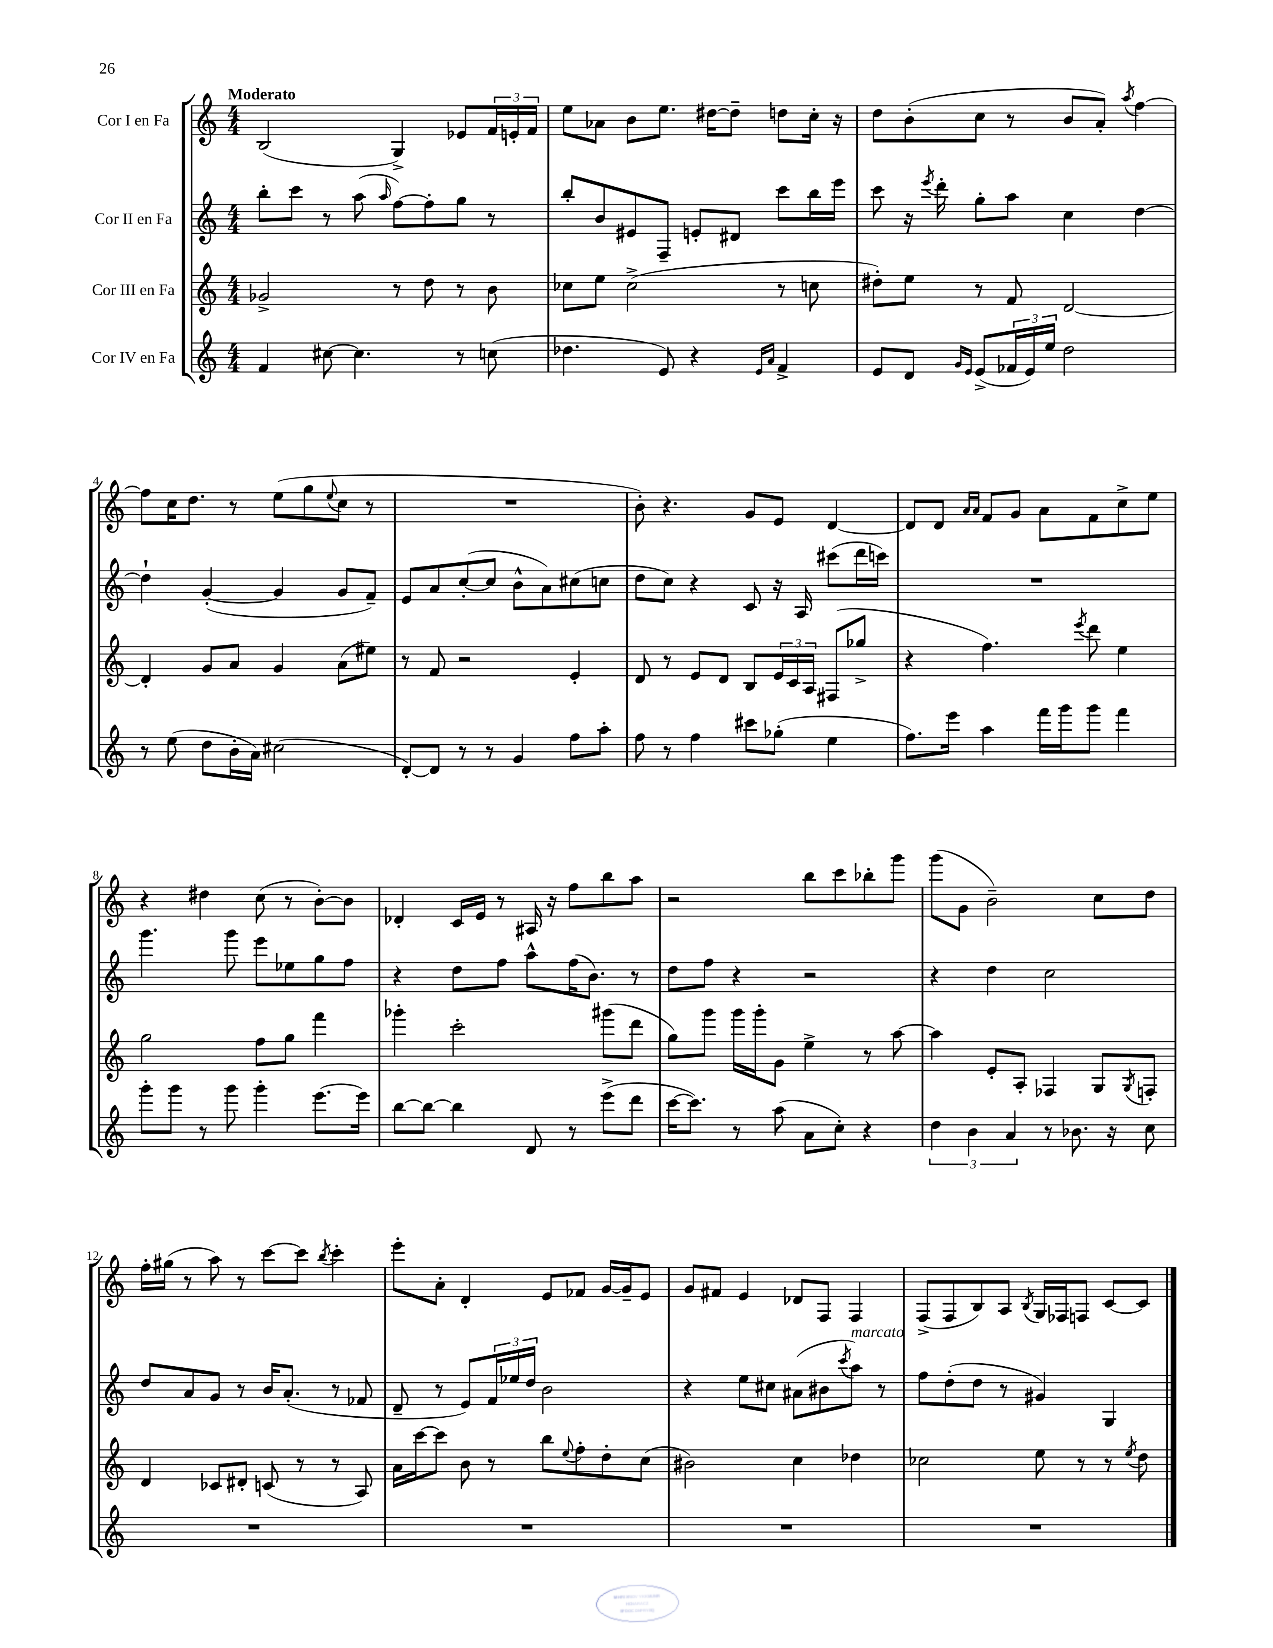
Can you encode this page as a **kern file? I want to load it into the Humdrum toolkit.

**kern	**kern	**kern	**kern
*staff4	*staff3	*staff2	*staff1
*clefG2	*clefG2	*clefG2	*clefG2
*k[]	*k[]	*k[]	*k[]
*M4/4	*M4/4	*M4/4	*M4/4
4f	2g-^	8bb'	(2B
.	.	8ccc	.
[8cc#	.	8r	.
4.cc#]	.	(8aa	.
.	.	16qqaa	.
.	8r	[8ff)	4G^)
.	8dd	8ff']	.
8r	8r	8gg	8e-
(8cc	8b	8r	24f
.	.	.	24e'
.	.	.	24f
=	=	=	=
4.dd-	8cc-	8bb'	8ee
.	8ee	8b	8a-
.	(2cc-^	8e#	8b
8e)	.	8F~	8.ee
4r	.	8e'	.
.	.	.	[16dd#
.	.	8d#	8dd#~]
16qqe	.	.	.
16qqa	.	.	.
4f^	8r	8ccc	8dd
.	8cc	16bb	16cc'
.	.	16eee	16r
=	=	=	=
8e	8dd#')	8ccc	8dd
8d	8ee	16r	(8b'
.	.	8qeee	.
.	.	16ddd'	.
16qqg	.	.	.
16qqe	.	.	.
(8e^	8r	8gg'	8cc
24f-	8f	8aa	8r
24e)	.	.	.
24ee	.	.	.
2dd	[2d	4cc	8b
.	.	.	8a')
.	.	.	8qaa
.	.	[4dd	[4ff
=	=	=	=
8r	4d']	4dd`]	8ff]
(8ee	.	.	16cc
.	.	.	8.dd
8dd	8g	([4g'	.
16b'	8a	.	8r
16a)	.	.	.
(2cc#	4g	4g]	(8ee
.	.	.	8gg
.	.	.	8qqee
.	(8a	8g	8cc
.	8ee#)	8f~)	8r
=	=	=	=
[8d')	8r	8e	1r
8d]	8f	8a	.
8r	2r	([8cc'	.
8r	.	8cc]	.
4g	.	8b^^	.
.	.	8a)	.
8ff	4e'	(8cc#	.
8aa'	.	8cc	.
=	=	=	=
8ff	8d	8dd	8b')
8r	8r	8cc)	4.r
4ff	8e	4r	.
.	8d	.	.
8ccc#	8B	8c	8g
(8gg-'	24e	16r	8e
.	24c	.	.
.	.	16A	.
.	24A	.	.
4ee	(8F#	(8ccc#	[4d
.	8gg-^	16ddd	.
.	.	16ccc)	.
=	=	=	=
8.ff)	4r	1r	8d]
.	.	.	8d
16eee	.	.	.
.	.	.	16qqa
.	.	.	16qqa
4aa	4.ff)	.	8f
.	.	.	8g
16fff	.	.	8a
16ggg	.	.	.
.	8qeee	.	.
8ggg	8ddd	.	8f
4fff	4ee	.	8cc^
.	.	.	8ee
=	=	=	=
8ggg'	2gg	4.ggg	4r
8ggg	.	.	.
8r	.	.	4dd#
8ggg	.	8ggg	.
4ggg'	8ff	8eee	(8cc
.	8gg	8ee-	8r
[8.eee	4fff	8gg	[8b')
.	.	8ff	8b]
16eee]	.	.	.
=	=	=	=
[8bb	4ggg-'	4r	4d-'
8bb_	.	.	.
4bb]	2ccc'	8dd	16c
.	.	.	16e
.	.	8ff	8r
8d	.	8aa^^	16A#
.	.	.	16r
8r	.	(16ff	8ff
.	.	8.b)	.
(8eee^	(8ggg#	.	8bb
8ddd	8ddd	8r	8aa
=	=	=	=
[16ccc	8gg)	8dd	2r
8.ccc])	.	.	.
.	8ggg	8ff	.
8r	16ggg	4r	.
.	16ggg'	.	.
(8aa	8g	.	.
8a	4ee^	2r	8bb
8cc')	.	.	8ccc
4r	8r	.	8bb-'
.	[8aa	.	8ggg
=	=	=	=
6dd	4aa]	4r	(8ggg
.	.	.	8g
6b	.	.	.
.	8e'	4dd	2b~)
6a	.	.	.
.	8A'	.	.
8r	4F-	2cc	.
8.b-	.	.	.
.	8G	.	8cc
16r	.	.	.
.	8qG	.	.
8cc	8F'	.	8dd
=	=	=	=
1r	4d	8dd	16ff'
.	.	.	(16gg#
.	.	8a	8r
.	8c-	8g	8aa)
.	8d#'	8r	8r
.	(8c	16b	[8ccc
.	.	(8.a'	.
.	8r	.	8ccc]
.	.	.	8qbb
.	8r	8r	4ccc'
.	8A)	8f-	.
=	=	=	=
1r	16a	8d~	8eee'
.	[16ccc	.	.
.	8ccc]	8r	8a'
.	8b	8e)	4d'
.	8r	24f	.
.	.	24ee-	.
.	.	24dd	.
.	8bb	2b	8e
.	8qqee	.	.
.	8ff'	.	8f-
.	8dd'	.	[16g
.	.	.	16g~]
.	(8cc	.	8e
=	=	=	=
1r	2b#)	4r	8g
.	.	.	8f#
.	.	8ee	4e
.	.	8cc#	.
.	4cc	(8a#	8d-
.	.	8b#	8F
.	.	8qccc	.
.	4dd-	8aa)	4F
.	.	8r	.
=	=	=	=
1r	2cc-	8ff	(8F^
.	.	(8dd'	8F
.	.	8dd	8B)
.	.	8r	8A
.	.	.	8qB
.	8ee	4g#)	16G
.	.	.	16F-
.	8r	.	8F
.	8r	4G	[8c
.	8qee	.	.
.	8dd	.	8c]
==	==	==	==
*-	*-	*-	*-
